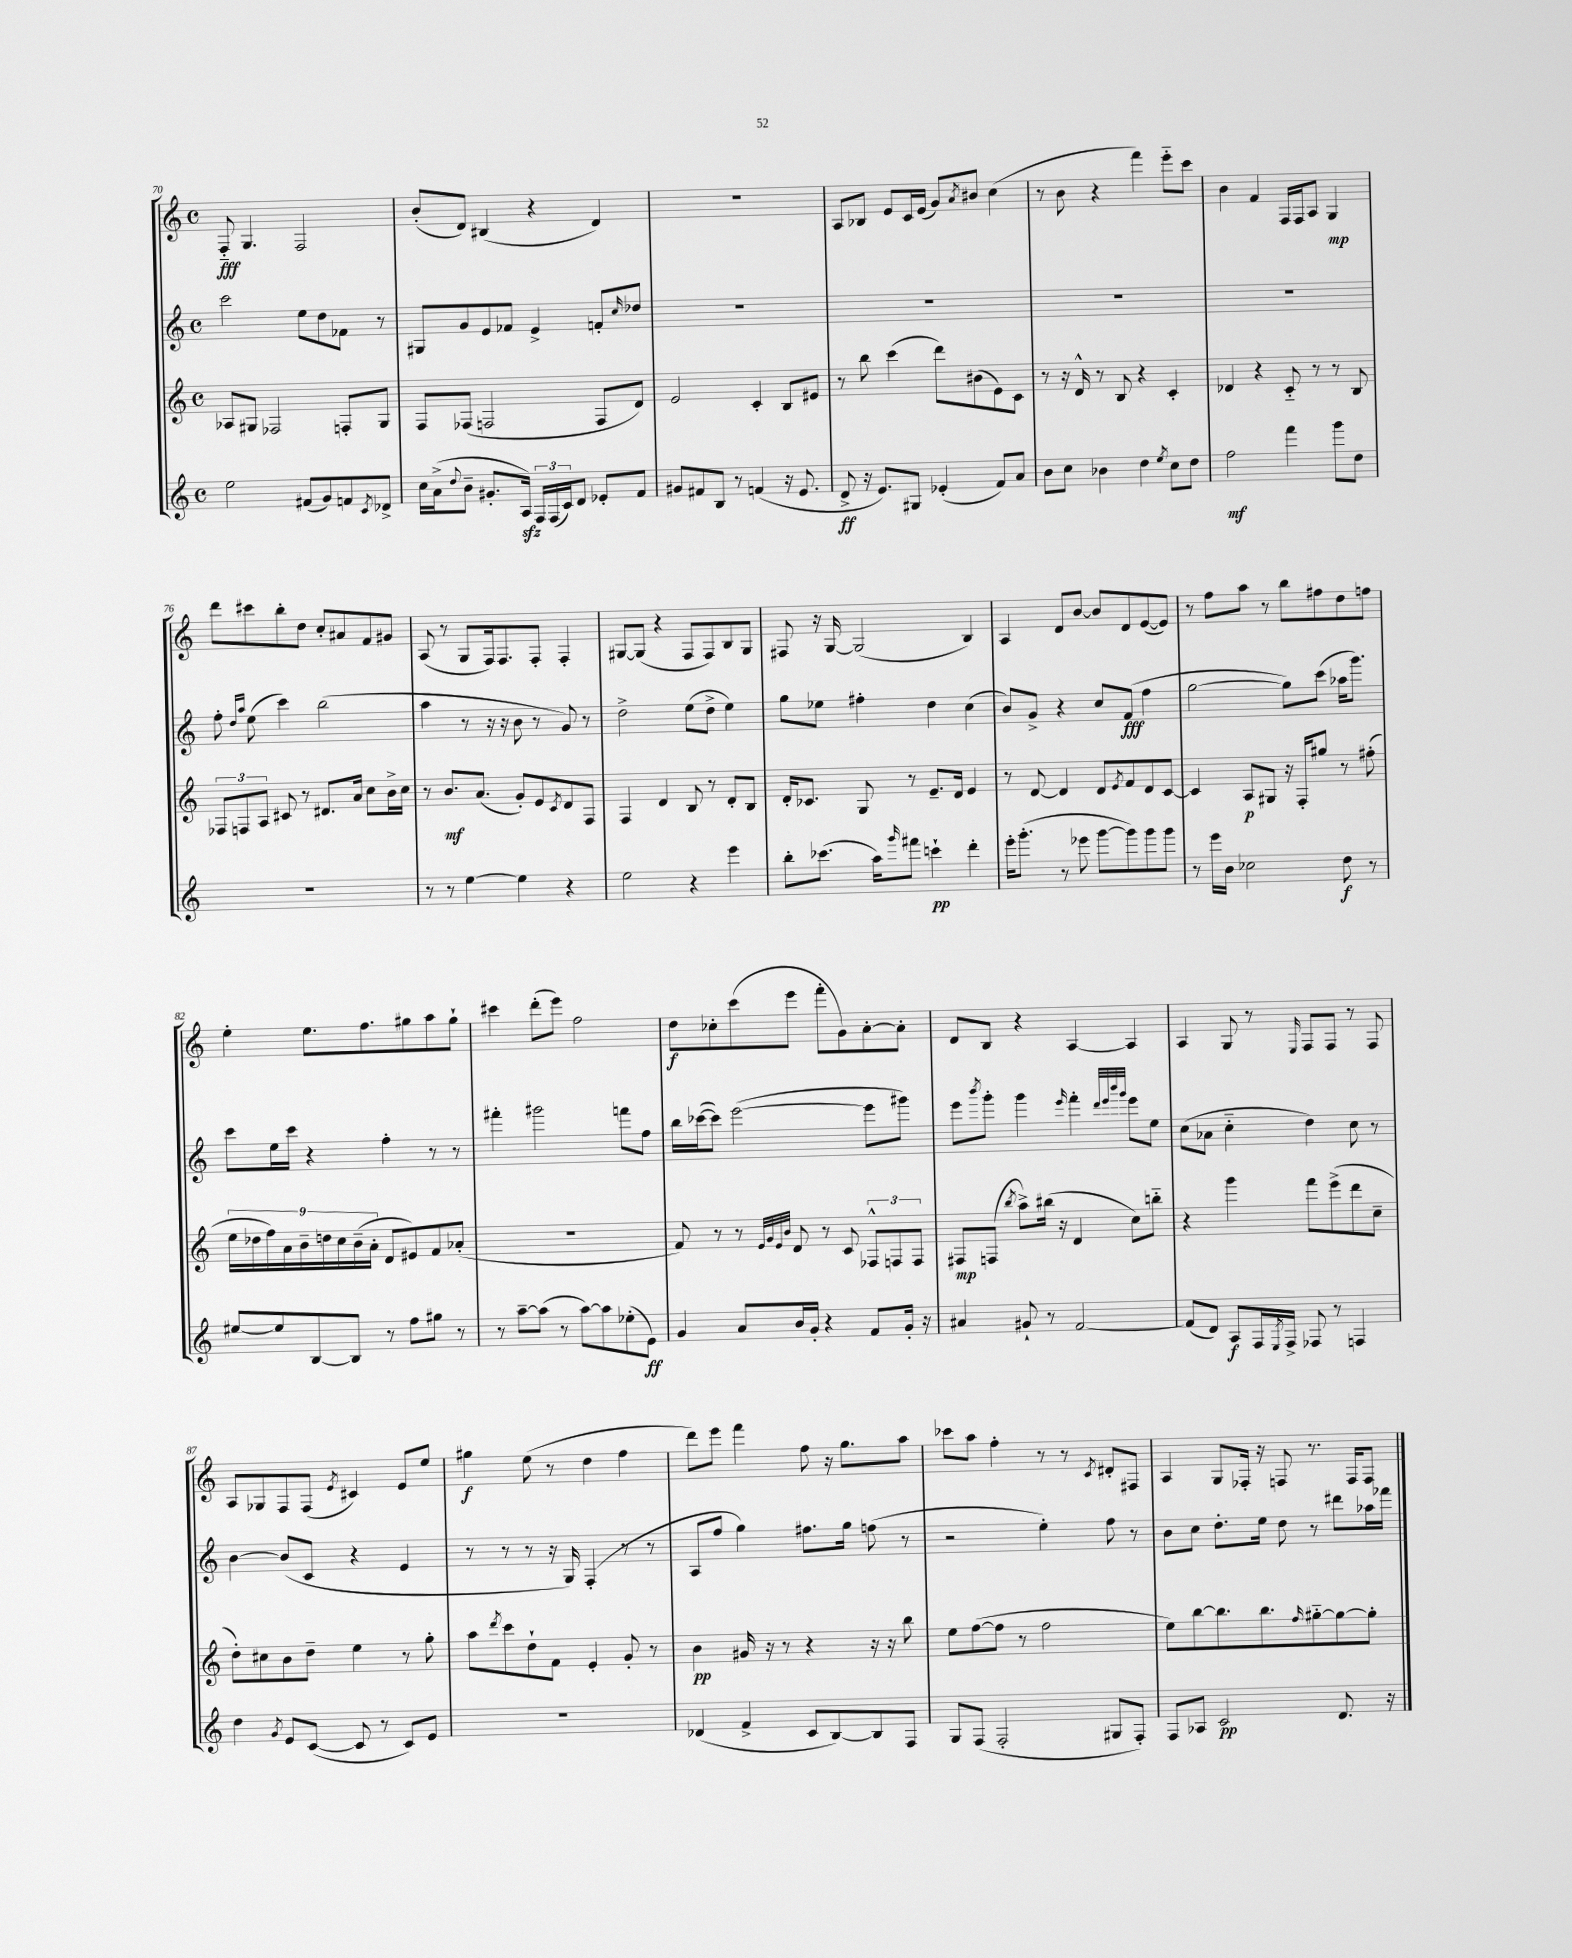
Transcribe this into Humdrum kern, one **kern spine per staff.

**kern	**kern	**kern	**kern
*staff4	*staff3	*staff2	*staff1
*clefG2	*clefG2	*clefG2	*clefG2
*k[]	*k[]	*k[]	*k[]
*M4/4	*M4/4	*M4/4	*M4/4
*met(c)	*met(c)	*met(c)	*met(c)
2ee	8A-	2ccc	8F'~
.	8G#	.	4.G
.	2F-	.	.
(8f#	.	8ee	2F
8g)	.	8dd	.
8f	8F'	8f-	.
8qc	.	.	.
8d-^	8G#	8r	.
=	=	=	=
16cc	8F	8G#	(8b'
(16a^	.	.	.
8qqdd	.	.	.
8b~	(8F-	8g	8d)
8.g#'	2F	8e	(4B#
.	.	8f-	.
16A)	.	.	.
24F	.	4e^	4r
(24F	.	.	.
24c)	.	.	.
8d	.	.	.
8e-'	8F	8f'	4d)
.	.	16qqcc	.
8f	8d)	8dd-	.
=	=	=	=
8g#	2e	1r	1r
8f#	.	.	.
8B	.	.	.
8r	.	.	.
(4f	4c'	.	.
16r	8B	.	.
8.e	.	.	.
.	8e#	.	.
=	=	=	=
8d^	8r	1r	8A
16r	8bb	.	8B-
8.e)	.	.	.
.	(4ccc	.	8e
8G#	.	.	16c
.	.	.	(16e
(4e-'	8ddd)	.	8g)
.	.	.	8qa
.	(8b#	.	8b#
8f)	8e)	.	(4cc
8a	8c	.	.
=	=	=	=
8b	8r	1r	8r
8cc	16r	.	8b
.	16d^^	.	.
4b-	8r	.	4r
.	8B	.	.
4dd	4r	.	4fff)
8qee	.	.	.
8cc	4c'	.	8eee'~
8dd	.	.	8ccc
=	=	=	=
2ff	4d-	1r	4b
.	4r	.	4f
4fff	8c'~	.	16F
.	.	.	16F
.	8r	.	8A
8ggg	8r	.	4G
8dd	8B	.	.
=	=	=	=
1r	12F-	8ff'	8ddd
.	12F	.	.
.	.	16qqdd	.
.	.	16qqaa	.
.	.	(8ee	8ccc#
.	12A	.	.
.	8c#	4ccc)	8bb'
.	8r	.	8dd
.	8.d#	(2bb	8cc'
.	.	.	8a#
.	16a	.	.
.	8cc	.	8f
.	16b^	.	8g#
.	16cc	.	.
=	=	=	=
8r	8r	4aa	(8A
8r	8.b	.	8r
[4ee	.	8r	8G
.	(8.a	.	.
.	.	16r	16F)
.	.	16r	8.F
4ee]	8g')	8b	.
.	8e	8r	8F'
.	8qc	.	.
4r	8d	8g)	4F'
.	8F	8r	.
=	=	=	=
2ee	4F	2dd^	[8G#
.	.	.	(8G#]
.	4d	.	4r
4r	8B	(8ee	8F
.	8r	8dd^	8F)
4eee	8d'	4ee)	8B
.	8B	.	8G#
=	=	=	=
8bb'	16d'	8gg	8F#
.	8.c-	.	.
(8.ccc-	.	8ee-	16r
.	.	.	[16G
.	8G	4ff#'	(2G]
16aa)	.	.	.
16qqggg	.	.	.
8fff#	8r	.	.
4ccc`	8.e~	4dd	.
.	16d	.	.
4ddd'	4e	(4cc	4B)
=	=	=	=
16eee'	8r	8b)	4A
(8.ggg'	.	.	.
.	[8d	8g^	.
8r	4d]	4r	8d
8eee-	.	.	[8b
[8ggg	8d	8cc	8b]
.	8qe	.	.
8ggg])	8f	(8f	8d
8ggg	8d	4ff	([8e
8ggg	[8c	.	8e])
=	=	=	=
8r	4c]	[2gg	8r
16eee	.	.	8ff
16b	.	.	.
2cc-	8A	.	8aa
.	8G#	.	8r
.	16r	8gg])	8bb
.	16F'	.	.
.	8gg#	(8ccc	8ff#
8dd	8r	16aa-	8dd
.	.	8.ggg)	.
8r	(8ff#'	.	8ff
=	=	=	=
[8ee#	18ee	8ccc	4ee'
.	18dd-	.	.
.	18ff)	.	.
8ee#]	.	16ee	.
.	18a	.	.
.	.	16ccc	.
.	18b~	.	.
[8B	.	4r	8.ee
.	18dd	.	.
.	18cc	.	.
8B]	.	.	.
.	(18b~	.	.
.	.	.	8.ff
.	18a'	.	.
8r	8d	4ff'	.
8ff	8e#)	.	8gg#
8gg#	8f	8r	8aa
8r	(8a-'	8r	8gg#`
=	=	=	=
8r	1r	4fff#'	4ccc#
[8aa~	.	.	.
(8aa]	.	2ggg#	(8ddd'
8r	.	.	8eee)
[8aa)	.	.	2ff
8aa]	.	.	.
(8ee-'	.	8fff	.
8e)	.	8ff	.
=	=	=	=
4g	8f)	16bb	8dd
.	.	([16ccc-	.
.	8r	8ccc-])	8cc-'
8a	8r	([2eee	(8ccc
.	32qqe	.	.
.	32qqg	.	.
.	32qqe	.	.
.	32qqb	.	.
16b	8d	.	8eee
16g'	.	.	.
4r	8r	.	8fff'
.	8c	.	8g)
8f	12F-^^	8eee]	[8a'
.	12F	.	.
16g'	.	8ggg#)	8a']
.	12F	.	.
16r	.	.	.
=	=	=	=
4a#	8F#	8eee	8d
.	.	8qbbb	.
.	(8F	8ggg'	8B
.	8qbb	.	.
8g#`	8aa^)	4ggg	4r
8r	(16bb#	.	.
.	16r	.	.
.	.	16qqeee	.
[2f	4d	4fff'	[4A
.	.	32qqddd	.
.	.	32qqeee	.
.	.	32qqbbb	.
.	.	32qqggg	.
.	8cc)	8eee	4A]
.	8bb'~	8ee	.
=	=	=	=
(8f]	4r	(8cc	4A
8d)	.	8a-	.
8A	4ggg	4cc'~	8G
16F	.	.	8r
8qE	.	.	.
16F^	.	.	.
.	.	.	16qqE
8F-	8fff	4dd)	8F
8r	(8eee^	.	8F
4F	8ddd	8cc	8r
.	8cc~	8r	8F
=	=	=	=
4dd	8dd')	[4b	8A
.	8cc#	.	8G-
8qg	.	.	.
8e	8b	(8b]	8F
([8c	8dd~	8c	(8F
.	.	.	8qe
8c]	4ee	4r	4c#)
8r	.	.	.
8c)	8r	4e	8e
8e	8gg'	.	8ee
=	=	=	=
1r	8aa	8r	4gg#
.	8qddd	.	.
.	8ccc	8r	.
.	8dd`	8r	(8ee
.	8f	16r	8r
.	.	16G)	.
.	4e'	(4F'	4dd
.	8g'	8r	4ff
.	8r	8r	.
=	=	=	=
(4d-	4b	8A	8ddd)
.	.	8ff	8eee
4f^	16g#	4gg)	4fff
.	16r	.	.
.	8r	.	.
8c	4r	8.ff#	8ff
[8B)	.	.	16r
.	.	16gg	8.gg
8B]	16r	(8ff	.
.	16r	.	.
8F	8bb	8r	8aa
=	=	=	=
8G	8ee	2r	8ccc-
(8F	([8ff	.	8aa
2F'	8ff]	.	4ff'
.	8r	.	.
.	2ff	4ee')	8r
.	.	.	8r
.	.	.	8qc
8G#	.	8ff	8d#'
8F')	.	8r	8F#
=	=	=	=
8F	8ee)	8b	4A
8A-	[8bb	8cc	.
2c	8.bb]	8.dd'	8G
.	.	.	16F-'
.	8.bb	16ee	16r
.	.	8dd	8F
.	16qqff	.	.
.	[8gg#'~	8r	8.r
8.d	8gg#_	8ddd#	.
.	.	.	16F
.	8gg#']	16aa-	8F
16r	.	16fff-	.
==	==	==	==
*-	*-	*-	*-
